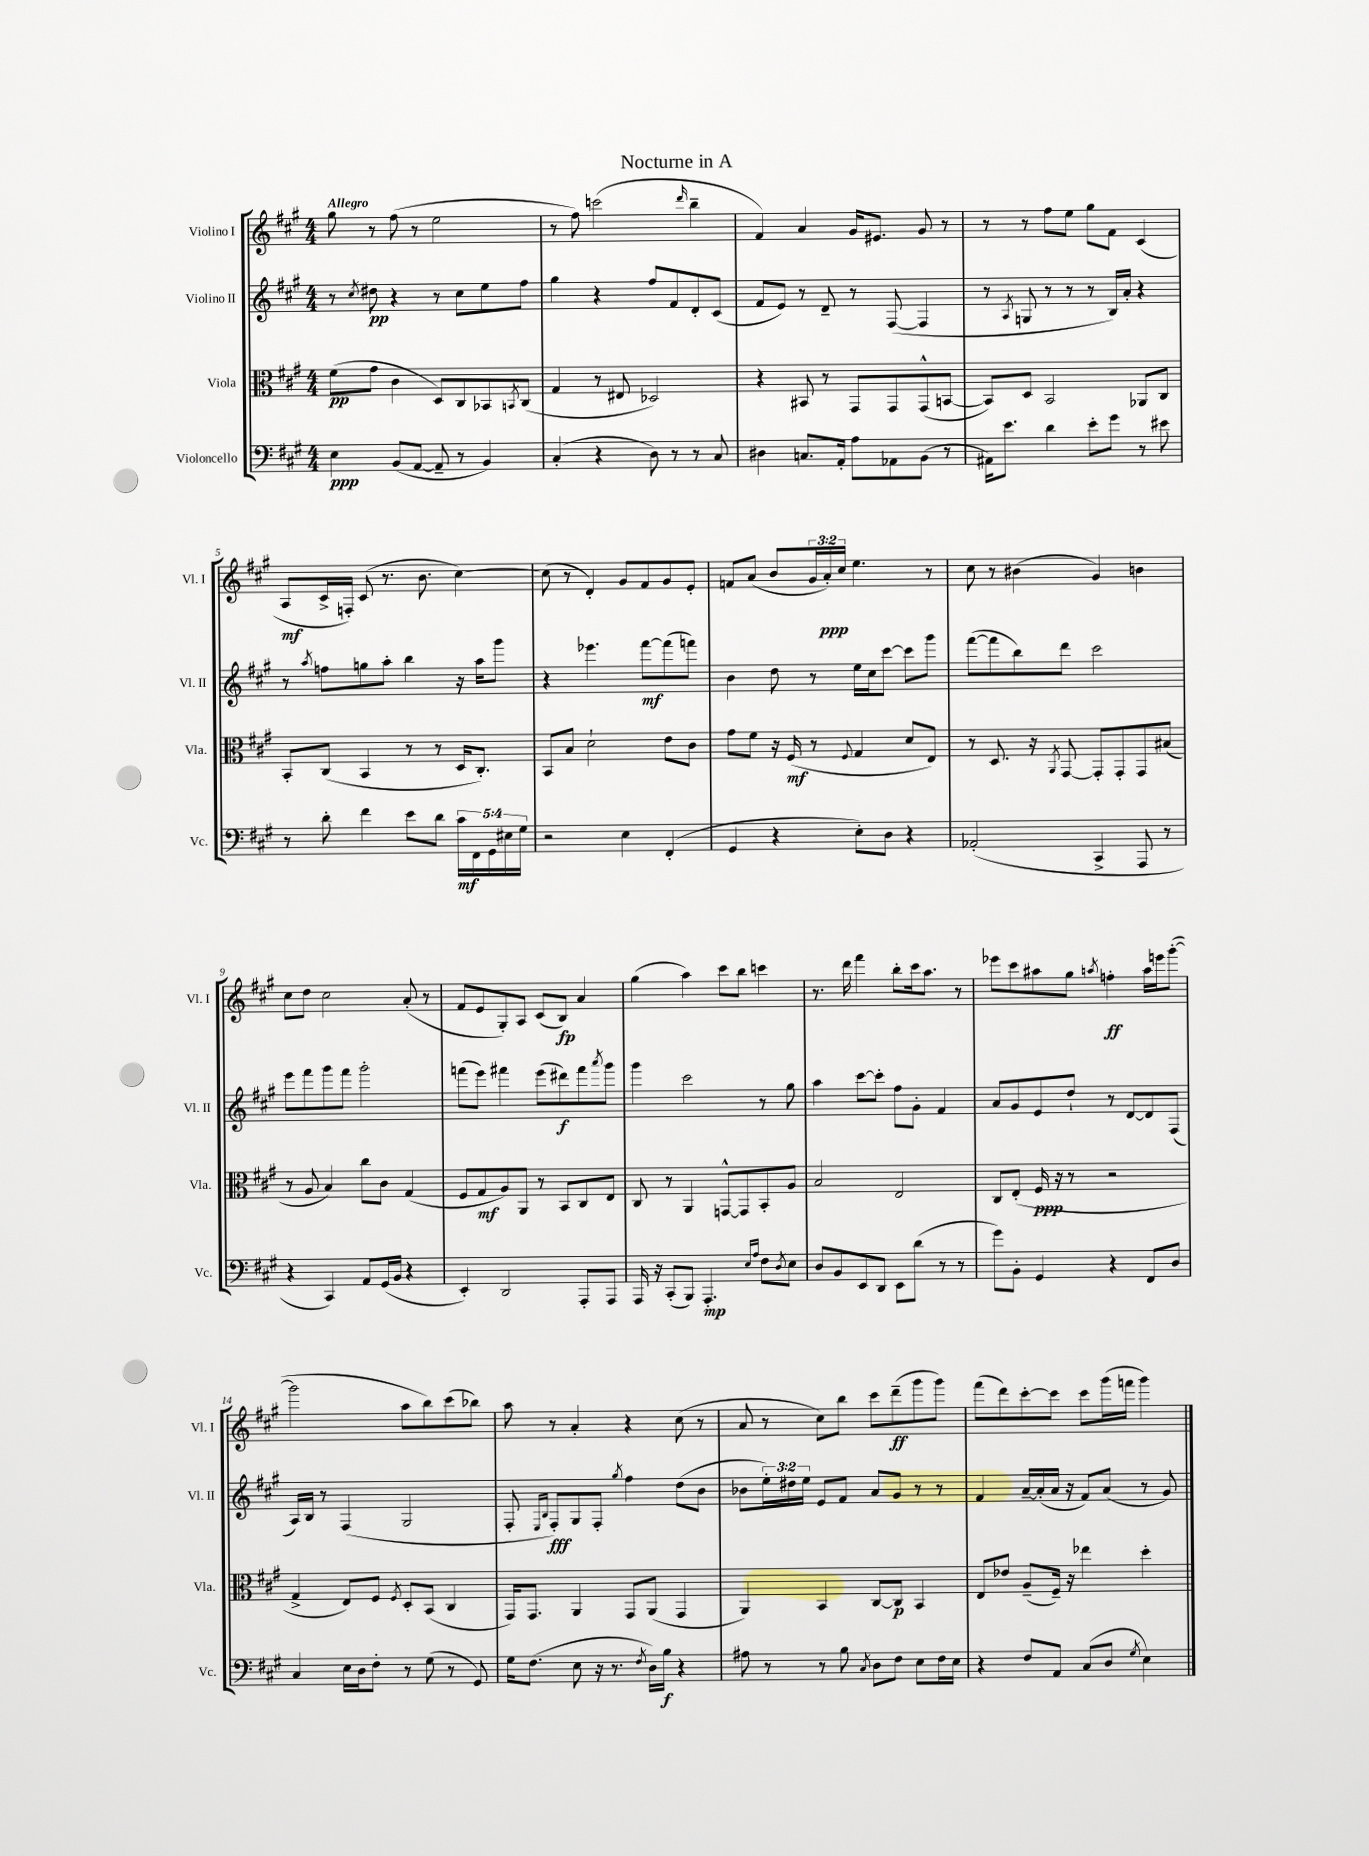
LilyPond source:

\header { title = "Nocturne in A" }
<<
\new StaffGroup <<
\new Staff = "s0" \with { instrumentName = "Violino I" shortInstrumentName = "Vl. I" } {
    \clef treble \key a \major \numericTimeSignature \time 4/4 \override Staff.TupletNumber.text = #tuplet-number::calc-fraction-text \tempo "Allegro"
    gis''8 r8 fis''8( r8 e''2 |
    r8 fis''8) c'''2( \grace { d'''16 } b''4-- |
    fis'4) a'4 gis'16 eis'8. gis'8 r8 |
    r8 r8 fis''8 e''8 gis''8 fis'8 cis'4( |
    a8\mf cis'16-> f16-.) cis'8( r8. b'8. cis''4~) |
    cis''8( r8 d'4-.) gis'8 fis'8 gis'8 e'8-. |
    f'8 a'8( b'8 \tuplet 3/2 { gis'16 a'16-.\ppp) cis''16 } e''4. r8 |
    cis''8 r8 bis'4( gis'4) b'4 |
    cis''8 d''8 cis''2 a'8-.( r8 |
    fis'8 e'8 gis8-.) a8 cis'8( b8\fp) a'4 |
    gis''4( a''4) cis'''8 b''8 c'''4 |
    r8. d'''16 fis'''4 b''8-. cis'''16 a''8. r8 |
    ees'''8 cis'''8 ais''8 gis''8 \acciaccatura { a''8 } f''4-.\ff a''16 e'''16 gis'''8~-.( |
    gis'''2 a''8 b''8) cis'''8( bes''8) |
    a''8 r8 a'4-. r4 cis''8( r8 |
    a'8 r8 cis''8) b''8 cis'''8 d'''8--\ff( gis'''8 gis'''8) |
    fis'''8( d'''8) cis'''8~-. cis'''8 cis'''8 gis'''16( f'''16 gis'''4) \bar "|." |
}
\new Staff = "s1" \with { instrumentName = "Violino II" shortInstrumentName = "Vl. II" } {
    \clef treble \key a \major \numericTimeSignature \time 4/4 \override Staff.TupletNumber.text = #tuplet-number::calc-fraction-text
    r8 \acciaccatura { cis''8 } dis''8\pp r4 r8 cis''8 e''8 fis''8 |
    gis''4 r4 fis''8 fis'8 d'8-. cis'8( |
    fis'8 e'8) r8 d'8-- r8 fis8~( fis4 |
    r8 \acciaccatura { a8 } g8 r8 r8 r8 b16) a'16-. r4 |
    r8 \acciaccatura { a''8 } f''8 g''8 a''8-. b''4 r16 a''16 gis'''8 |
    r4 ees'''4. fis'''8~\mf fis'''8( f'''8) |
    b'4 d''8 r8 e''16 cis''16 cis'''8~ cis'''8 gis'''8 |
    fis'''8~( fis'''8 b''8) d'''8 cis'''2 |
    e'''8 fis'''8 gis'''8 fis'''8 gis'''2-. |
    f'''8( e'''8) fis'''4 e'''8( dis'''8\f) fis'''8 \acciaccatura { a'''8 } gis'''8 |
    gis'''4 cis'''2 r8 gis''8 |
    a''4 cis'''8~ cis'''8-. fis''8 gis'8-. fis'4 |
    a'8 gis'8 e'8 d''8-! r8 d'8~ d'8 fis8( |
    a16) b16 r8 fis4( gis2 |
    fis8-. \grace { e16 b16 } fis8-.\fff) gis8 fis8-. \acciaccatura { gis''8 } fis''4 d''8( b'8 |
    bes'8 \tuplet 3/2 { e''16-.) dis''16 e''16 } e'8 fis'8 a'8 gis'8 r8 r8 |
    fis'4 a'16~-- a'16-.( a'16 r16 fis'8) a'8( r8 gis'8) \bar "|." |
}
\new Staff = "s2" \with { instrumentName = "Viola" shortInstrumentName = "Vla." } {
    \clef alto \key a \major \numericTimeSignature \time 4/4
    fis'8\pp( gis'8 cis'4 d8) cis8 bes,8 \acciaccatura { b,8 } cis8( |
    gis4 r8 eis8 des2) |
    r4 bis,8 r8 gis,8 gis,8 gis,8-^( b,8~ |
    b,8) d8 b,2 aes,8 cis8 |
    b,8-. cis8( b,4 r8 r8 d16 cis8.-.) |
    b,8 b8 d'2-! e'8 cis'8 |
    gis'8 fis'8 r16 fis16\mf( r8 \appoggiatura { fis8 } gis4 d'8 e8) |
    r8 d8. r16 \acciaccatura { a,8 } gis,8~ gis,8-. gis,8-. gis,8 bis8( |
    r8 a8 b4) cis''8 cis'8 gis4( |
    fis8 gis8\mf a8) a,8 r8 b,8 cis8 e8 |
    cis8 r8 a,4 g,8~-^ g,8 b,8-. a8 |
    b2 e2 |
    cis8 e8-.( fis16\ppp r16 r8 r2 |
    gis4-> e8) fis8 \acciaccatura { fis8 } d8-. b,8( cis4 |
    gis,16) gis,8. a,4 gis,8 a,8( gis,4 |
    a,4) b,4 cis8~ cis8\p b,4 |
    e8 ees'8 a8--( fis16--) r16 ees''4 d''4-. \bar "|." |
}
\new Staff = "s3" \with { instrumentName = "Violoncello" shortInstrumentName = "Vc." } {
    \clef bass \key a \major \numericTimeSignature \time 4/4 \override Staff.TupletNumber.text = #tuplet-number::calc-fraction-text
    e4\ppp b,8( a,8~ a,8-- r8 b,4) |
    cis4-.( r4 d8) r8 r8 cis8 |
    dis4 c8. a,16-. a8 aes,8 b,8( r8 |
    ais,16) e'8. d'4 e'8-. gis'8 r8 eis'8 |
    r8 d'8-. fis'4 e'8 d'8 \tuplet 5/4 { cis'16\mf fis,16 gis,16 eis16 gis16 } |
    r2 e4 fis,4-.( |
    gis,4 r4 e8-.) d8 r4 |
    aes,2-.( cis,4-> a,,8 r8 |
    r4 cis,4) a,8 gis,16( b,16 r4 |
    e,4-.) d,2 a,,8-. a,,8 |
    a,,16 r16 cis,8-.( b,,8) a,,4.-.\mp \grace { e16 a16 } fis8 \acciaccatura { d8 } e8 |
    d8 b,8 e,8 d,8 e,8 d'8( r8 r8 |
    gis'8) b,8-. gis,4 r4 fis,8 d8 |
    cis4 e16 d16 fis8-. r8 gis8( r8 gis,8) |
    gis16 fis8.( e8 r16 r8. \acciaccatura { fis8 } d16) b16\f r4 |
    ais8 r8 r8 b8 \acciaccatura { cis8 } d8 fis8 e8 fis16 e16 |
    r4 fis8 a,8 cis8( d8 \acciaccatura { gis8 } e4) \bar "|." |
}
>>
>>
